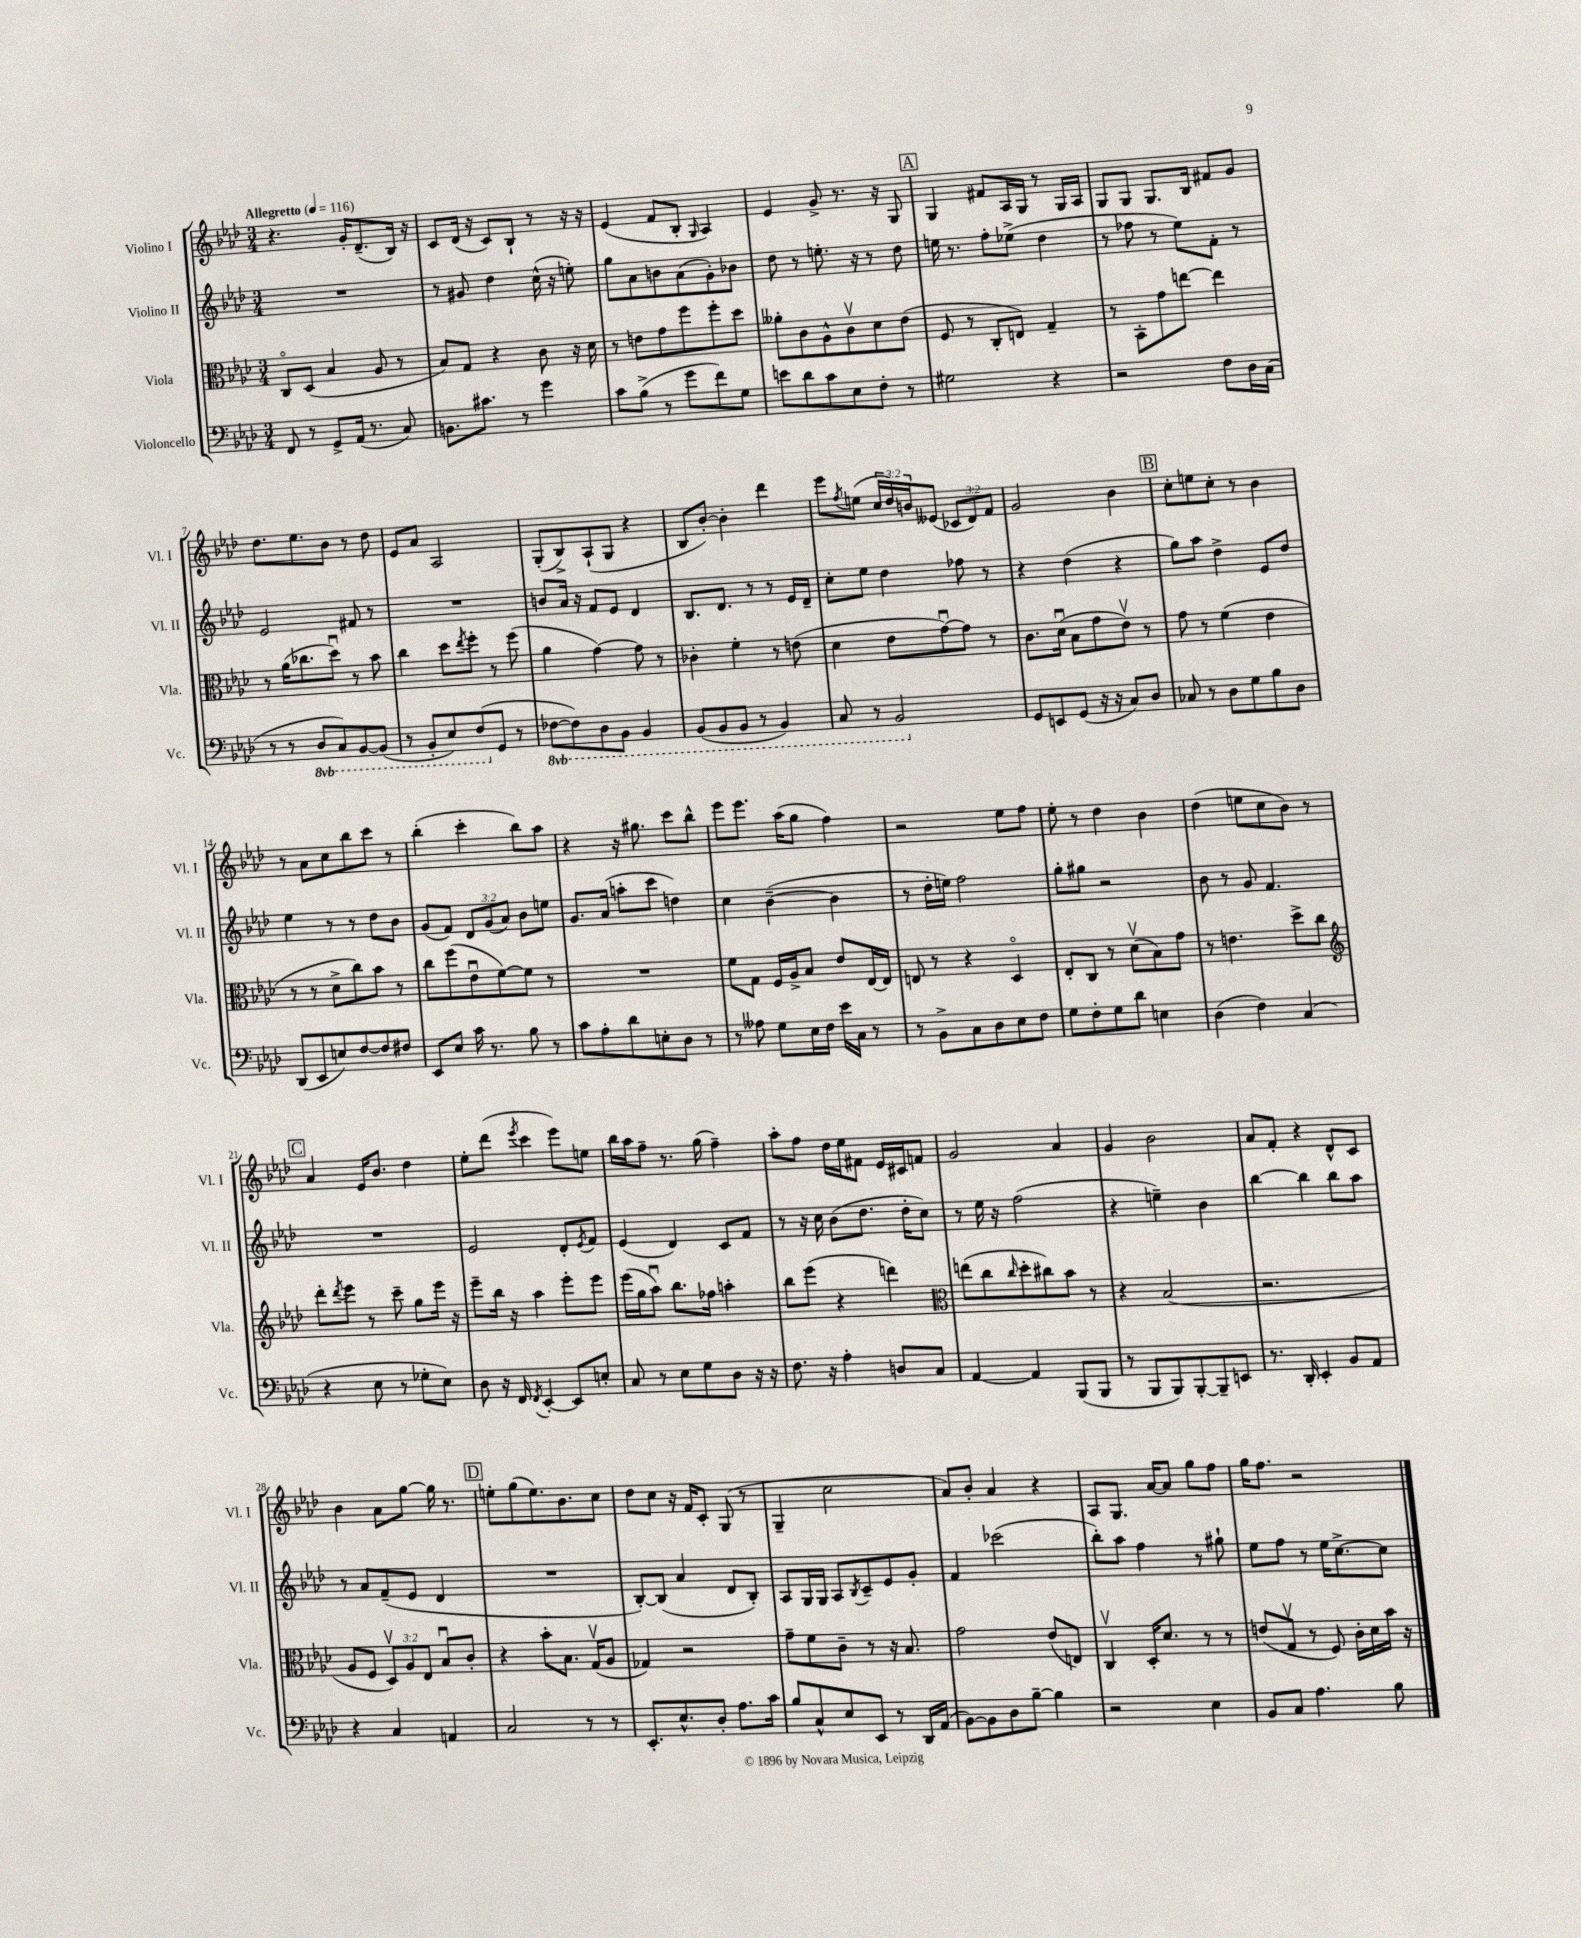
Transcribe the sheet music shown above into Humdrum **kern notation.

**kern	**kern	**kern	**kern
*part4	*part3	*part2	*part1
*staff4	*staff3	*staff2	*staff1
*I"Violoncello	*I"Viola	*I"Violino II	*I"Violino I
*I'Vc.	*I'Vla.	*I'Vl. II	*I'Vl. I
*clefF4	*clefC3	*clefG2	*clefG2
*k[b-e-a-d-]	*k[b-e-a-d-]	*k[b-e-a-d-]	*k[b-e-a-d-]
*M3/4	*M3/4	*M3/4	*M3/4
*MM116	*MM116	*MM116	*MM116
=1	=1	=1	=1
!	!	!	!LO:TX:a:B:t=Allegretto
8FF/	8C/L	2.r	4.r
8r	(8D-/J	.	.
8GG^/L	4B-/	.	.
(16AA-/Jk	.	.	16g'/KL
8.r	.	.	(8.d-~/
.	8A-/	.	.
8C/)	8r	.	16B-/Jk)
.	.	.	16r
=2	=2	=2	=2
8.BBn\L	8B-/L)	8r	8c/L
.	8G/J	8g#X/	(16d-/Jk
8.c#X\J	.	.	16r
.	4r	4dd-\	8c/L)
8r	.	.	8B-`/J
4g\	8c\	(16cc^^\	8r
.	.	16r	.
.	16r	8een'\)	16r
.	16d-\	.	16r
=3	=3	=3	=3
8c\L	8r	8gg\L	(4e-/
(8B-^\J	8en\L	8a-\	.
8r	8g\	8bn\	8f/L
8g\L	8ff\	(8a-\	8B-'/J
.	.	.	16qqG/
8f\)	8ff'\	8g'\)	4A-/)
8G\J	8dd-\J	8b-X\J	.
=4	=4	=4	=4
8en\L	8a--X'\L	8dd-\	4e-/
8d-\	8c\	8r	.
8c\	8A-^^\	8.een'\	8g^/
8E-\	8cv\	.	8.r
.	.	16r	.
8F'\J	8d-\	8r	.
.	.	.	16r
8r	(8e-\J	8dd-\	8G/
!!LO:REH:place=s1:t=A
=5	=5	=5	=5
2G#X\	8F/	16een\	4G/
.	.	8.r	.
.	8r	.	.
.	8C'/L	8ff'\L	8f#X/L
.	8En/J)	(8ee-X^\J	16A-/L
.	.	.	16G/JJ
4r	4G~/	4dd-\	8r
.	.	.	16G/LL
.	.	.	16A-/JJ
=6	=6	=6	=6
2r	8r	8r	8G/L
.	8BB-'\L	8ff-X\	8G/J
.	8g\	8r	8.G/L
.	[8een\J	8ee-\L)	.
.	.	.	16B-/Jk
8F\L	4ee\]	8f'\J	8f#X/L
16D-\L	.	8r	8g/J
(16C\JJ	.	.	.
!!LO:LB:g=z
=7	=7	=7	=7
8r	8r	2e-/	8.dd-\L
8r	(16a-\KL	.	.
.	8.cc-X\	.	8.ee-\
*8ba	*	*	*
8DD-/L	.	.	.
8CC/)	8dd-u\J)	.	8b-\J
[8BBB-/	8r	8f#X/	8r
(8BBB-/J]	8b-\	8r	8dd-\
=8	=8	=8	=8
8r	4cc\	2.r	8e-/L
8BBB-'/L	.	.	8a-/J
8EE-/)	8dd-\L	.	2A-/
.	8qee-/	.	.
(8FF/	8ff'\J	.	.
*X8ba	*	*	*
8GG/J	8r	.	.
8r	(8ff\	.	.
=9	=9	=9	=9
*8ba	*	*	*
[8FF-X\L	4a-\	8bn/L	(8G'/L
8FF-\])	.	16a-/Jk	8B-^/)
.	.	16r	.
8DD-\	[4g\)	8f/L	(8A-`/
8BBB-\J	.	8e-/J	8G/J
4BBB-/	8g\]	4d-/	4r
.	8r	.	.
=10	=10	=10	=10
(8BBB-/L	4c-X'\	8.B-/L	8B-/L
8BBB-/	.	.	[8b-'/J)
.	.	8.d-/J	.
8BBB-/J	4f'\	.	4b-'\]
8r	.	8r	.
4BBB-/)	8r	8r	4ddd-\
.	(8en\	16e-/LL	.
.	.	16d-~/JJ	.
=11	=11	=11	=11
8CC/	4d-\	8cc'\L	8eee-\L
.	.	.	8qff/
8r	.	8ee-\J	(8een\J
2BBB-/	8e-\L	4dd-\	24cc/LL
.	.	.	24dd-/)
.	.	.	24bn/J
.	[8gu\)	.	(8e--X/J
.	8g\J]	8ff-X\	12c-X/L
.	.	.	12d-/)
.	8r	8r	.
.	.	.	12f/J
=12	=12	=12	=12
*X8ba	*	*	*
8GG/L	8.c\L	4r	2g/
8EEn/	.	.	.
.	(16d-u\Jk	.	.
(8GG/J	8B-\L	(4dd-\	.
16r	8g\	.	.
16r	.	.	.
8C/L)	8e-v\J)	4r	4b-\
8D-/J	8r	.	.
!!LO:REH:place=s1:t=B
=13	=13	=13	=13
8C-X/	8g\	8gg\L)	8cc'\L
8r	8r	8aa-\J	8een\
8D-\L	(4f\	4dd-^\	8cc'\J
8G\	.	.	8r
8B-\	4e-\	8e-/L	4b-\
8D-\J	.	8dd-/J	.
!!LO:LB:g=z
=14	=14	=14	=14
(8DD-/L	8r	4ee-\	8r
8EE-/	8r	.	8a-\L
8En/)	8d-^\L	8r	8cc\
[8F/	8cc\)	8r	8bb-\
8F/]	8b-\J	8dd-\L	8ccc\J
8F#X/J	8r	8b-\J	8r
=15	=15	=15	=15
8EE-/L	8cc\L	(8g/L	(4bb-'\
8E-/J	(8ff\	8f/J)	.
16c\	8e-u\	12d-/L	4ccc'\
8.r	.	.	.
.	.	(12g/	.
.	[8f\)	.	.
.	.	12a-/J)	.
8B-\	8f\J]	8b-\L	8bb-\L)
8r	8r	8een\J	8aa-\J
=16	=16	=16	=16
8c\L	2.r	8.g/L	4r
8A-'\	.	.	.
.	.	(16a-/Jk	.
8d-\	.	8aan'\L	16r
.	.	.	8.gg#X\
8En'\	.	8ccc\J	.
8D-\J	.	4ddn\)	8ccc\L
8r	.	.	8bb-^^\J
=17	=17	=17	=17
8r	8f\L	4cc\	8eee-\L
8A--X\	8G\J	.	8.eee-\J
8G\L	16F/LL	([4b-~\	.
.	16A-^/J	.	(16aa-\KL
16E-\L	8B-/J	.	8gg\J
16F\JJ	.	.	.
16e-\LL	8e-/L	4b-\]	4ff\)
16C\JJ	.	.	.
8r	[16E-/L	.	.
.	16E-/JJ]	.	.
=18	=18	=18	=18
8r	8En/	8r	2r
8BB-^\L	8r	16dd-'\LL	.
.	.	16een\JJ)	.
8C\	4r	2ff\	.
8D-\	.	.	.
8E-\	4D-/	.	8ee-\L
8F\J	.	.	8ff\J
=19	=19	=19	=19
8G\L	8E-'/L	8gg'\L	8ee-'\
8F'\	8C/J	8gg#X\J	8r
8G\	8r	2r	4dd-\
8d-\J	(8d-v\L	.	.
4En\	8B-\)	.	4b-\
.	8g\J	.	.
=20	=20	=20	=20
(4D-\	8r	8b-\	(4dd-\
.	4.en\	8r	.
4F\)	.	8g/	8een\L
.	.	4.f/	8cc\
(4C/	8dd-^\L	.	8b-\J)
.	8cc\J	.	8r
!!LO:LB:g=z
!!LO:REH:place=s1:t=C
=21	=21	=21	=21
*	*clefG2	*	*
4r	8ddd-'\L	2.r	4a-/
.	8qddd-/	.	.
.	8eee-\J	.	.
8E-\	8r	.	16e-/KL
.	.	.	8.b-/J
8r	8ccc~\	.	.
8G-X'\L	8gg\L	.	4dd-\
8E-\J)	16eee-\Jk	.	.
.	16r	.	.
=22	=22	=22	=22
8D-\	8eee-~\L	2e-/	8ee-'\L
16r	16bb-\Jk	.	(8ddd-\J
16FF/	16r	.	.
8qFF/	.	.	8qeee-/
[4EE-'/	4aa-\	.	4ccc\
8EE-/L]	8eee-'\L	8d-'/L	8eee-\L)
.	.	8qe-/	.
8En'/J	8eee-\J	8f/J	8een\J
=23	=23	=23	=23
8C/	(16eee-\LL	(4e-/	16bb-\LL
.	16gg\J	.	16aa-\J
8r	8aa-u\J)	.	8ff~\J
8E-\L	8.bb-\L	4d-/)	8.r
8G\	.	.	.
.	16ff-X\Jk	.	(16gg\
8D-\J	4aan'\	8c/L	4ff~\)
16r	.	8f/J	.
16r	.	.	.
=24	=24	=24	=24
8.F\	8bb-\L	8r	8aa-'\L
.	(8eee-\J	16r	8ff\J
16r	.	16cc\	.
4A-'\	4r	(8b-\L	16dd-\LL
.	.	.	16ee-\J
.	.	8.dd-\J	8f#X\J
8Dn/L	4dddn\)	.	16e-/LL
.	.	16dd-'\KL	16c#X/J
8C/J	.	8cc\J)	8fn/J
=25	=25	=25	=25
*	*clefC3	*	*
[4AA-/	(8een\L	8r	2g/
.	8cc\	16ee-\	.
.	.	16r	.
.	16qqcc/	.	.
4AA-/]	8dd-'\	(2ff\	.
.	8cc#X\)	.	.
(8BBB-/L	8b-\J	.	4a-/
8BBB-/J	8r	.	.
=26	=26	=26	=26
8r	4r	4r	4g/
8BBB-/L	.	.	.
8BBB-/)	(2B-/	4een~\)	2b-\
[8BBB-'/	.	.	.
8BBB-~/]	.	4b-\	.
8EEn/J	.	.	.
=27	=27	=27	=27
8.r	2.r	[4bb-\	8a-/L
.	.	.	8f'/J
16DD-'/	.	.	.
4EE-'/	.	4bb-\]	4r
8BB-/L	.	8bb-\L	8d-^^/L
8AA-/J	.	8aa-\J	8c/J
!!LO:LB:g=z
=28	=28	=28	=28
4r	8A-/L	8r	4b-\
.	8F/J	8a-/L	.
4C/	12D-v/L)	(8f~/	8a-\L
.	12A-/	.	.
.	.	8e-/J	[8gg\J
.	12E-/J	.	.
4AAn/	8B-u/L	4d-/	16gg\]
.	.	.	8.r
.	8c'/J	.	.
!!LO:REH:place=s1:t=D
=29	=29	=29	=29
2C/	4r	2.r	8een'\L
.	.	.	(8gg\
.	8b-'\L	.	8.ee\)
.	8.B-\J	.	.
.	.	.	8.b-\
8r	.	.	.
.	(16Gv/KL	.	.
8r	8A-/J	.	8cc\J
=30	=30	=30	=30
8.EE-'/L	4G-X/)	[8B-'/L)	8dd-\L
.	.	(8B-/J]	8cc\J
8.E-^^/	.	.	.
.	2r	4a-/	16r
.	.	.	16f/KL
8D-'/J	.	.	8c'/J
8.A-\L	.	8d-/L	(8G/
.	.	8B-'/J)	8r
16c\Jk	.	.	.
=31	=31	=31	=31
8B-/L	8g~\L	8A-/L	4G~/
8C^^/	8f\	16G/L	.
.	.	16G/JJ	.
8E-/	8c~\J	8A-/L	2cc\
.	.	8qB-/	.
8EE-/J	8r	8c~/	.
8r	16r	8e-/	.
.	8.B-/	.	.
16DD-/LL	.	8g'/J	.
(16AA-/JJ	.	.	.
=32	=32	=32	=32
[8BB-\L)	2g\	4f/	8a-/L)
8BB-\]	.	.	8b-'/J
8D-\	.	(2ccc-X\	4a-/
[8B-~\J	.	.	.
4B-\]	(8e-/L	.	4r
.	8En/J)	.	.
=33	=33	=33	=33
2r	4Cv/	8bb-'\L)	8A-/L
.	.	8aa-\J	8.G/J
.	16D-'/KL	4ff\	.
.	8.d-/J	.	[16a-/KL
.	.	.	8a-/J]
4E-\	8r	8r	8gg\L
.	8r	8gg#X`\	8ff\J
=34	=34	=34	=34
8BB-/L	(8en/L	8ee-\L	16gg\KL
.	.	.	8.ff\J
8C/J	8Gv/J	8ff\J	.
4.A-\	8r	8r	2r
.	8F/)	16ee-\KL	.
.	.	[8.cc^\	.
.	16c'\LL	.	.
.	16d-\	.	.
8B-\	16b-\JJ	8cc\J]	.
.	16r	.	.
==	==	==	==
*-	*-	*-	*-
